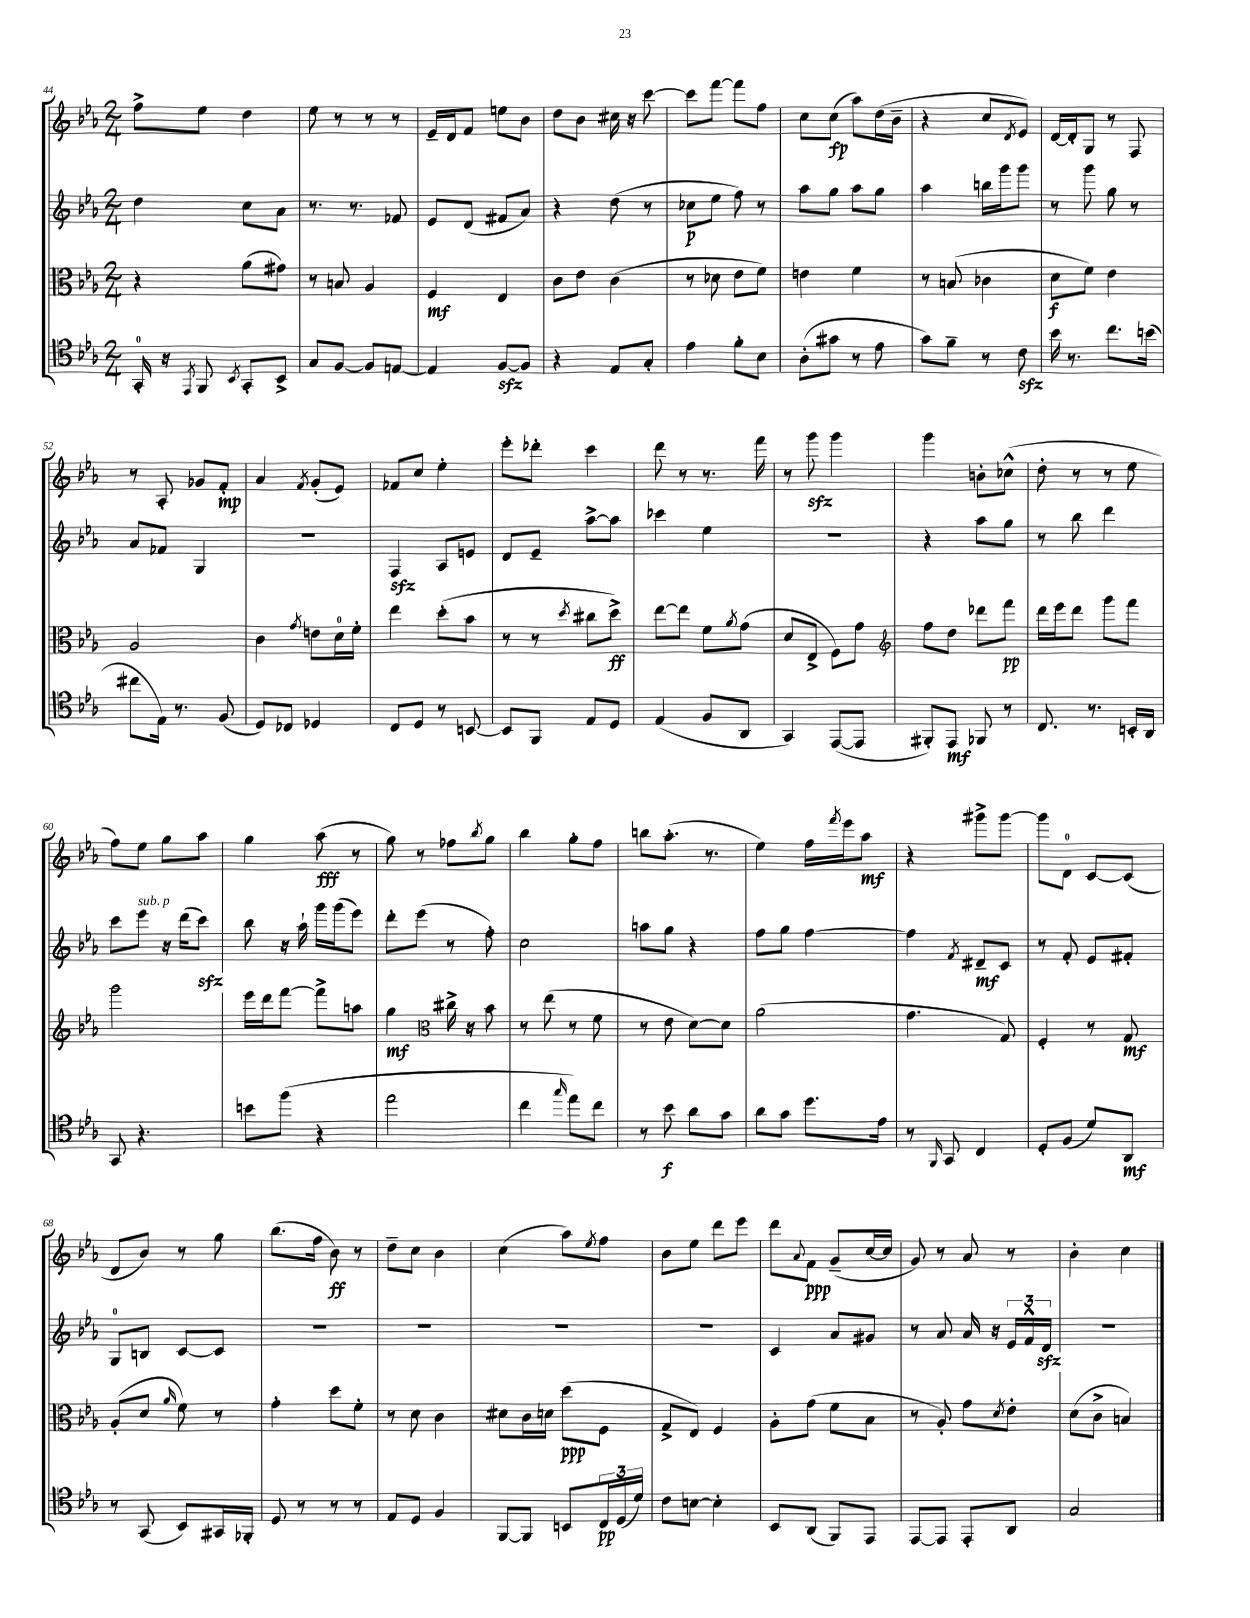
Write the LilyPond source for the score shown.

<<
\new StaffGroup <<
\new Staff = "s0" {
    \clef treble \key ees \major \numericTimeSignature \time 2/4
    f''8-> ees''8 d''4 |
    ees''8 r8 r8 r8 |
    ees'16-- d'16 f'8 e''8 bes'8 |
    d''8 bes'8 cis''16 r16 c'''8~ |
    c'''8 f'''8~ f'''8 f''8 |
    c''8 c''8\fp( aes''8) d''16( bes'16-- |
    r4 c''8 \acciaccatura { d'8 } ees'8) |
    d'16~ d'16-. g8 r8 f8 |
    r8 aes8-. ges'8 f'8-.\mp |
    aes'4 \acciaccatura { f'8 } g'8-.( ees'8) |
    fes'8 c''8 ees''4-. |
    ees'''8-. des'''8-. c'''4 |
    d'''8 r8 r8. f'''16 |
    r8 g'''8\sfz g'''4 |
    g'''4 b'8-. ces''8-^( |
    d''8-. r8 r8 ees''8 |
    f''8) ees''8 g''8 aes''8 |
    g''4 aes''8\fff( r8 |
    g''8) r8 fes''8 \acciaccatura { bes''8 } g''8 |
    bes''4 g''8-. f''8 |
    b''8 aes''8.-.( r8. |
    ees''4) f''16 \acciaccatura { f'''8 } ees'''16 aes''8\mf |
    r4 gis'''8-> gis'''8~ |
    gis'''8 d'8-0 c'8~ c'8( |
    d'8 bes'8) r8 g''8 |
    bes''8.( f''16 bes'8\ff) r8 |
    d''8-- c''8 bes'4 |
    c''4( aes''8) \acciaccatura { ees''8 } f''8 |
    bes'8 ees''8 d'''8 ees'''8 |
    d'''8 \appoggiatura { aes'8 } f'8\ppp g'8--( c''16~ c''16 |
    g'8) r8 aes'8 r8 |
    bes'4-. c''4 \bar "|." |
}
\new Staff = "s1" {
    \clef treble \key ees \major \numericTimeSignature \time 2/4
    d''4 c''8 aes'8 |
    r8. r8. fes'8 |
    ees'8 d'8( fis'8 aes'8) |
    r4 d''8( r8 |
    ces''8\p ees''8 f''8) r8 |
    aes''8 g''8 aes''8 g''8 |
    aes''4 b''16 g'''16 g'''8 |
    r8 g'''8 g''8 r8 |
    aes'8 fes'8 g4 |
    r2 |
    f4\sfz aes8 e'8 |
    d'8 ees'8-- aes''8~-> aes''8 |
    ces'''4 ees''4 |
    r2 |
    r4 aes''8 g''8 |
    r8 bes''8 d'''4 |
    c'''8 ees'''8^\markup { \italic "sub. p" } r16 d'''16( c'''8\sfz) |
    bes''8 r16 aes''16-! g'''16 g'''16( ees'''8) |
    d'''8-. ees'''8( r8 f''8-.) |
    c''2 |
    a''8 g''8 r4 |
    f''8 g''8 f''4~ |
    f''4 \acciaccatura { f'8 } dis'8--\mf c'8 |
    r8 f'8-. ees'8 fis'8-. |
    g8-0 b8 c'8~ c'8 |
    R2 |
    R2 |
    R2 |
    R2 |
    c'4 aes'8 gis'8 |
    r8 aes'8 aes'16 r16 \tuplet 3/2 { ees'16 f'16-^ d'16\sfz } |
    R2 \bar "|." |
}
\new Staff = "s2" {
    \clef alto \key ees \major \numericTimeSignature \time 2/4
    r4 aes'8( gis'8) |
    r8 b8 aes4 |
    f4\mf ees4 |
    c'8 ees'8 c'4( |
    r8 des'8 ees'8 f'8) |
    e'4 f'4 |
    r8 b8( ces'4 |
    d'8\f f'8) ees'4 |
    aes2 |
    c'4 \acciaccatura { g'8 } e'8 d'16-0 f'16-. |
    ees''4 d''8-.( bes'8 |
    r8 r8 \acciaccatura { d''8 } cis''8 d''8->\ff) |
    ees''8~ ees''8 f'8 \acciaccatura { aes'8 } g'8( |
    d'8 ees8-> f8) g'8 |
    \clef treble f''8 d''8 des'''8 f'''8\pp |
    d'''16 ees'''16 d'''8 g'''8 f'''8 |
    g'''2 |
    ees'''16 d'''16 f'''8~ f'''8-> a''8 |
    g''4\mf \clef alto cis''16-> r16 bes'8 |
    r8 ees''8( r8 f'8 |
    r8 ees'8 d'8~) d'8 |
    aes'2( |
    g'4. g8) |
    f4-. r8 g8\mf |
    aes8-.( d'8 \grace { aes'16 } f'8) r8 |
    g'4-. d''8 f'8-. |
    r8 d'8 c'4 |
    dis'8 c'16 d'16 d''8\ppp( f8 |
    g8-> ees8) f4 |
    aes8-. g'8( f'8 bes8 |
    r8 aes8-.) g'8 \acciaccatura { d'8 } ees'8-. |
    d'8( c'8-> b4) \bar "|." |
}
\new Staff = "s3" {
    \clef tenor \key ees \major \numericTimeSignature \time 2/4
    g,16-0-. r16 \acciaccatura { ees,8 } f,8 \acciaccatura { bes,8 } g,8-. bes,8-> |
    g8 f8~ f8 e8~ |
    e4 f8~\sfz f8 |
    r4 ees8 g8-. |
    ees'4 f'8-. bes8 |
    aes8-.( gis'8 r8 ees'8 |
    g'8) f'8-- r8 c'8\sfz |
    bes'16 r8. c''8. b'16( |
    cis''8 ees16) r8. f8( |
    d8) ces8 des4 |
    c8 d8 r8 b,8~ |
    b,8 f,8 ees8 d8 |
    ees4( f8 aes,8 |
    g,4) ees,8~( ees,8 |
    fis,8-.) ees,8\mf fes,8 r8 |
    c8. r8. b,16-. aes,16 |
    g,8 r4. |
    b'8 f''8( r4 |
    ees''2 |
    c''4 \grace { g''16 } ees''8) c''8 |
    r8 bes'8\f aes'8 g'8 |
    aes'8 g'8 d''8. ees'16 |
    r8 \grace { f,16 } g,8 c4 |
    d8-. f8( d'8) aes,8\mf |
    r8 g,8( bes,8) gis,16 fes,16-. |
    d8 r8 r8 r8 |
    ees8 d8 f4 |
    f,8~ f,8 b,8 \tuplet 3/2 { c16\pp d16( d'16) } |
    c'8 b8~ b4-. |
    bes,8 aes,8( f,8) ees,8 |
    ees,8~ ees,8 ees,8-. aes,8 |
    g2 \bar "|." |
}
>>
>>
\layout { \context { \Score currentBarNumber = #44 } }
